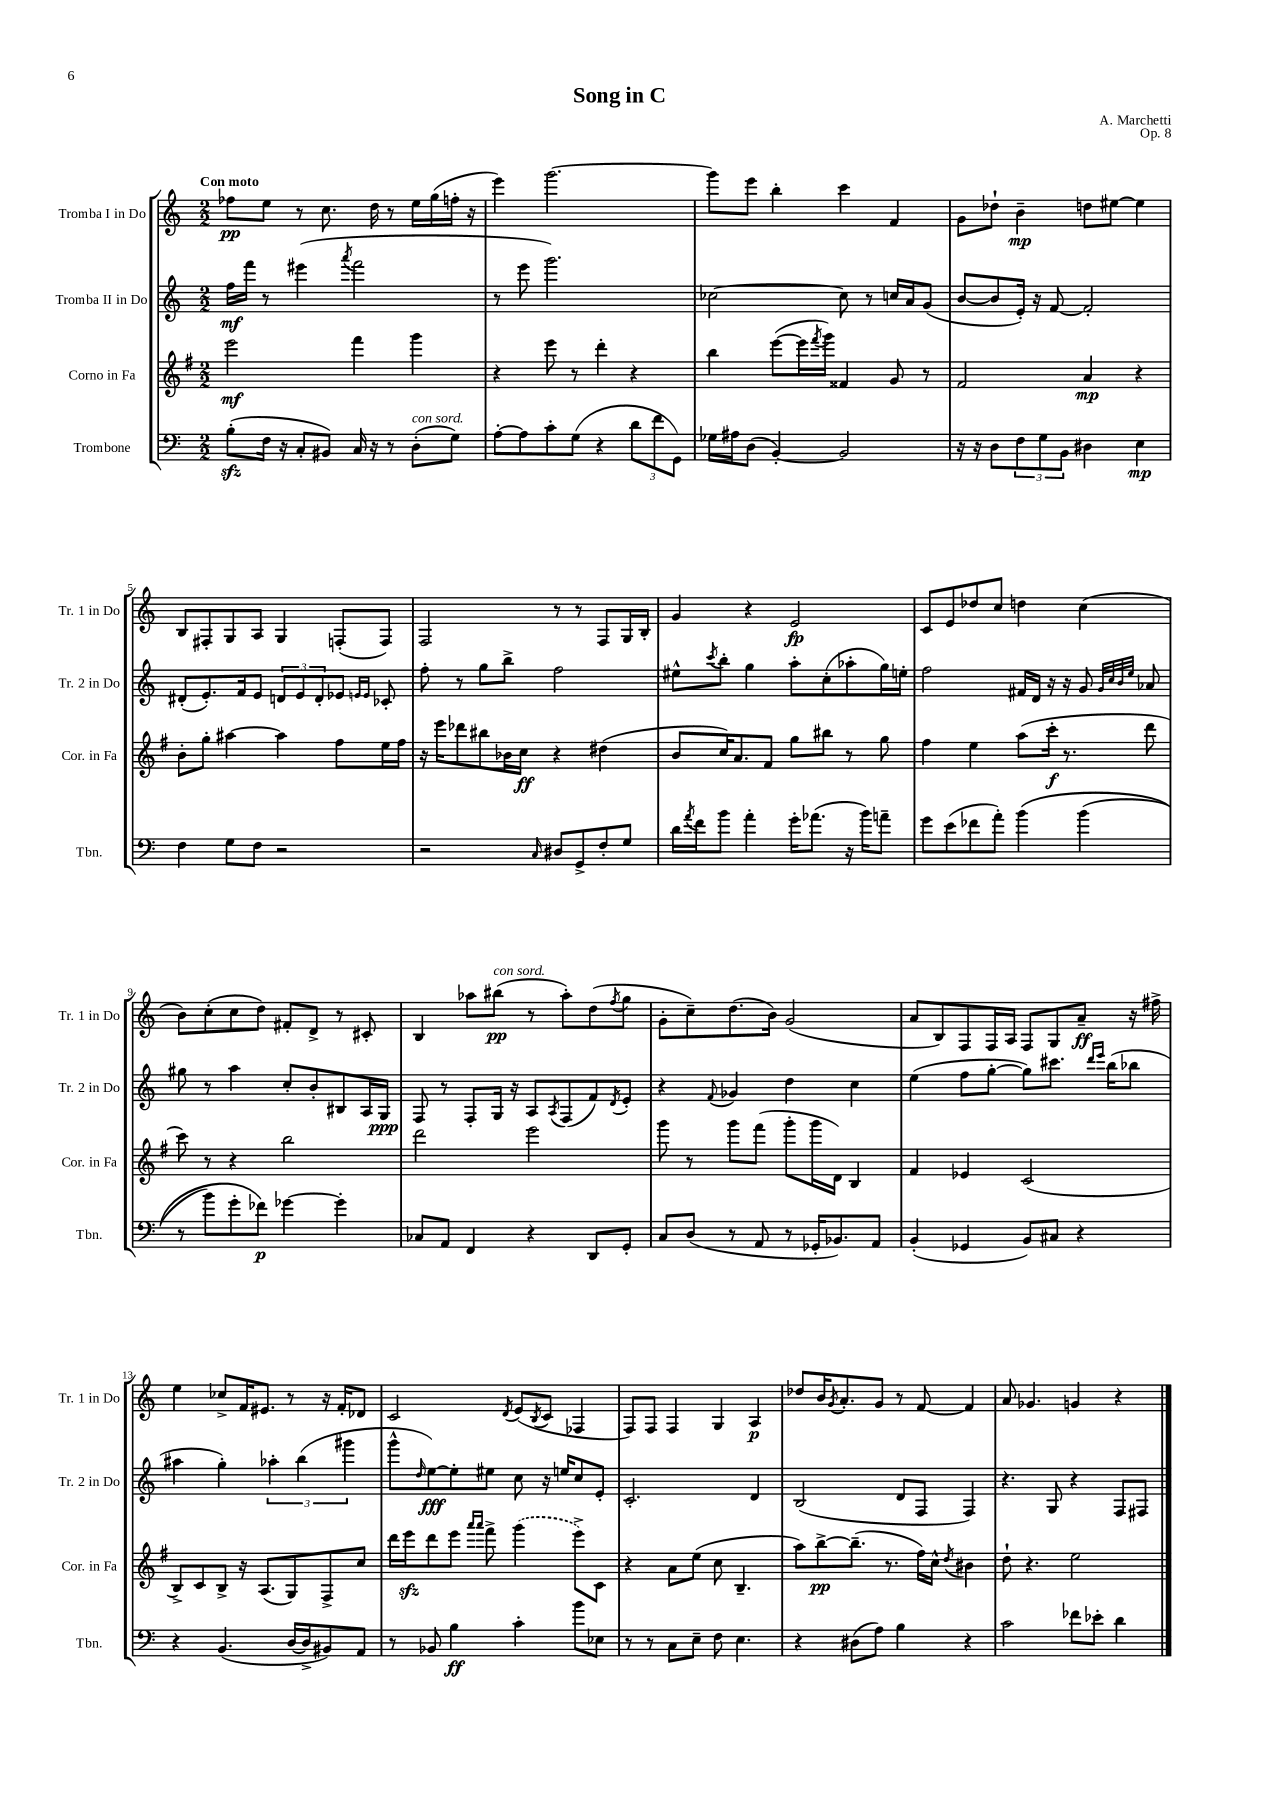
\header { title = "Song in C" composer = "A. Marchetti" opus = "Op. 8" }
<<
\new StaffGroup <<
\new Staff = "s0" \with { instrumentName = "Tromba I in Do" shortInstrumentName = "Tr. 1 in Do" } {
    \clef treble \key c \major \numericTimeSignature \time 2/2 \tempo "Con moto"
    fes''8\pp e''8 r8 c''8. d''16 r8 e''16 g''16( f''16-. r16 |
    e'''4) g'''2.~ |
    g'''8 e'''8 b''4-. c'''4 f'4 |
    g'8 des''8-! b'4--\mp d''8 eis''8~ eis''4 |
    b8 fis8-. g8 a8 g4 f8-.( f8) |
    f2 r8 r8 f8 g16 b16-. |
    g'4 r4 e'2\fp |
    c'8 e'8 des''8 c''8 d''4 c''4( |
    b'8) c''8-.( c''8 d''8) fis'8-. d'8-> r8 cis'8-. |
    b4 aes''8 bis''8\pp^\markup { \italic "con sord." }( r8 aes''8-.) d''8( \acciaccatura { f''8 } g''8 |
    g'8-. c''8--) d''8.( b'16) g'2( |
    a'8 b8) f8 f16 a16 f8 g8 a'8--\ff r16 fis''16-> |
    e''4 ces''8-> f'16 eis'8. r8 r16 f'16-. des'8 |
    c'2 \acciaccatura { d'8 } e'8( \acciaccatura { b8 } c'8 fes4 |
    f8) f8 f4 g4 a4\p |
    des''8 b'16 \acciaccatura { g'8 } a'8.-. g'8 r8 f'8~ f'4 |
    a'8 ges'4. g'4 r4 \bar "|." |
}
\new Staff = "s1" \with { instrumentName = "Tromba II in Do" shortInstrumentName = "Tr. 2 in Do" } {
    \clef treble \key c \major \numericTimeSignature \time 2/2
    f''16\mf f'''16 r8 eis'''4( \acciaccatura { a'''8 } f'''2 |
    r8 e'''8 g'''2.) |
    ces''2~ ces''8 r8 c''16 a'16 g'8( |
    b'8~ b'8 e'16-.) r16 f'8~ f'2-. |
    dis'8-.( e'8.-.) f'16 e'8 \tuplet 3/2 { d'8 e'8 d'8-. } ees'8 \grace { e'16 e'16 } ces'8-. |
    f''8-. r8 g''8 b''8-> f''2 |
    eis''8-^ \acciaccatura { c'''8 } b''8-. g''4 a''8-. c''8-.( aes''8-. g''16) e''16-. |
    f''2 fis'16 d'16 r16 r16 g'8 \grace { g'32 c''32 b'32 e''32 } aes'8 |
    gis''8 r8 a''4 c''8-. b'8-. bis8 a16 g16\ppp |
    f8 r8 f8-. g16 r16 a8 \acciaccatura { a8 } f8( f'8) \acciaccatura { d'8 } e'8-. |
    r4 \appoggiatura { f'8 } ges'4 d''4 c''4 |
    e''4( f''8 g''8~-. g''8) cis'''8. \grace { d'''16 e'''16 } b''16( bes''8 |
    ais''4 g''4-.) \tuplet 3/2 { aes''4-. b''4( gis'''4 } |
    g'''8-^ \grace { d''16 } e''8~\fff) e''8-. eis''8 c''8 r16 e''16 c''8 e'8-. |
    c'2.-. d'4 |
    b2( d'8 f8 f4) |
    r4. g8 r4 f8 fis8 \bar "|." |
}
\new Staff = "s2" \with { instrumentName = "Corno in Fa" shortInstrumentName = "Cor. in Fa" } {
    \clef treble \key g \major \numericTimeSignature \time 2/2
    e'''2\mf fis'''4 g'''4 |
    r4 e'''8 r8 d'''4-. r4 |
    b''4 e'''8~( e'''16 \acciaccatura { fis'''8 } g'''16) fisis'4 g'8 r8 |
    fis'2 a'4\mp r4 |
    b'8-. g''8-. ais''4~ ais''4 fis''8 e''16 fis''16 |
    r16 e'''16 des'''8 bis''8 bes'16 c''16\ff r4 dis''4( |
    b'8 c''16) a'8. fis'8 g''8 bis''8 r8 g''8 |
    fis''4 e''4 a''8( c'''16-.\f r8. d'''8 |
    c'''8) r8 r4 b''2 |
    d'''2 e'''2 |
    g'''8 r8 g'''8 fis'''8( g'''8-. g'''16 d'16) b4 |
    fis'4 ees'4 c'2( |
    b8->) c'8 b8-> r16 a8.( g8) fis8-> c''8 |
    d'''16 e'''16\sfz d'''8 e'''8 \grace { a'''16 a'''16 } fis'''8-> \once \slurDashed g'''4( e'''8->) c'8 |
    r4 a'8 e''8( c''8 b4.-- |
    a''8) b''8~->\pp b''8.--( r8. fis''16) c''16-^ \acciaccatura { d''8 } bis'4 |
    d''8-! r4. e''2 \bar "|." |
}
\new Staff = "s3" \with { instrumentName = "Trombone" shortInstrumentName = "Tbn." } {
    \clef bass \key c \major \numericTimeSignature \time 2/2
    b8-.\sfz( f16 r16 c8-. bis,8) c16 r16 r8 d8-.^\markup { \italic "con sord." }( g8) |
    a8~-. a8 c'8-. g8( r4 \tuplet 3/2 { d'8 f'8 g,8) } |
    ges16 ais16 d8( b,4~-.) b,2 |
    r16 r16 d8 \tuplet 3/2 { f8 g8 b,8 } dis4 e4\mp |
    f4 g8 f8 r2 |
    r2 \grace { c16 } dis8 g,8-> f8-. g8 |
    d'16 \acciaccatura { a'8 } f'16 b'8 a'4-. g'16-. aes'8.( r16 b'16) a'8-- |
    g'8 e'8( fes'8 a'8-.) b'4\( b'4( |
    r8 b'8) g'8-. fes'8\p\) ges'4~ ges'4-. |
    ces8 a,8 f,4 r4 d,8 g,8-. |
    c8 d8( r8 a,8 r8 ges,16-. bes,8.) a,8 |
    b,4-.( ges,4 b,8) cis8 r4 |
    r4 b,4.( d16~ d16-> bis,8) a,8 |
    r8 bes,8 b4\ff c'4-. b'8 ees8 |
    r8 r8 c8 e8-- f8 e4. |
    r4 dis8( a8) b4 r4 |
    c'2 fes'8 ees'8-. d'4 \bar "|." |
}
>>
>>
